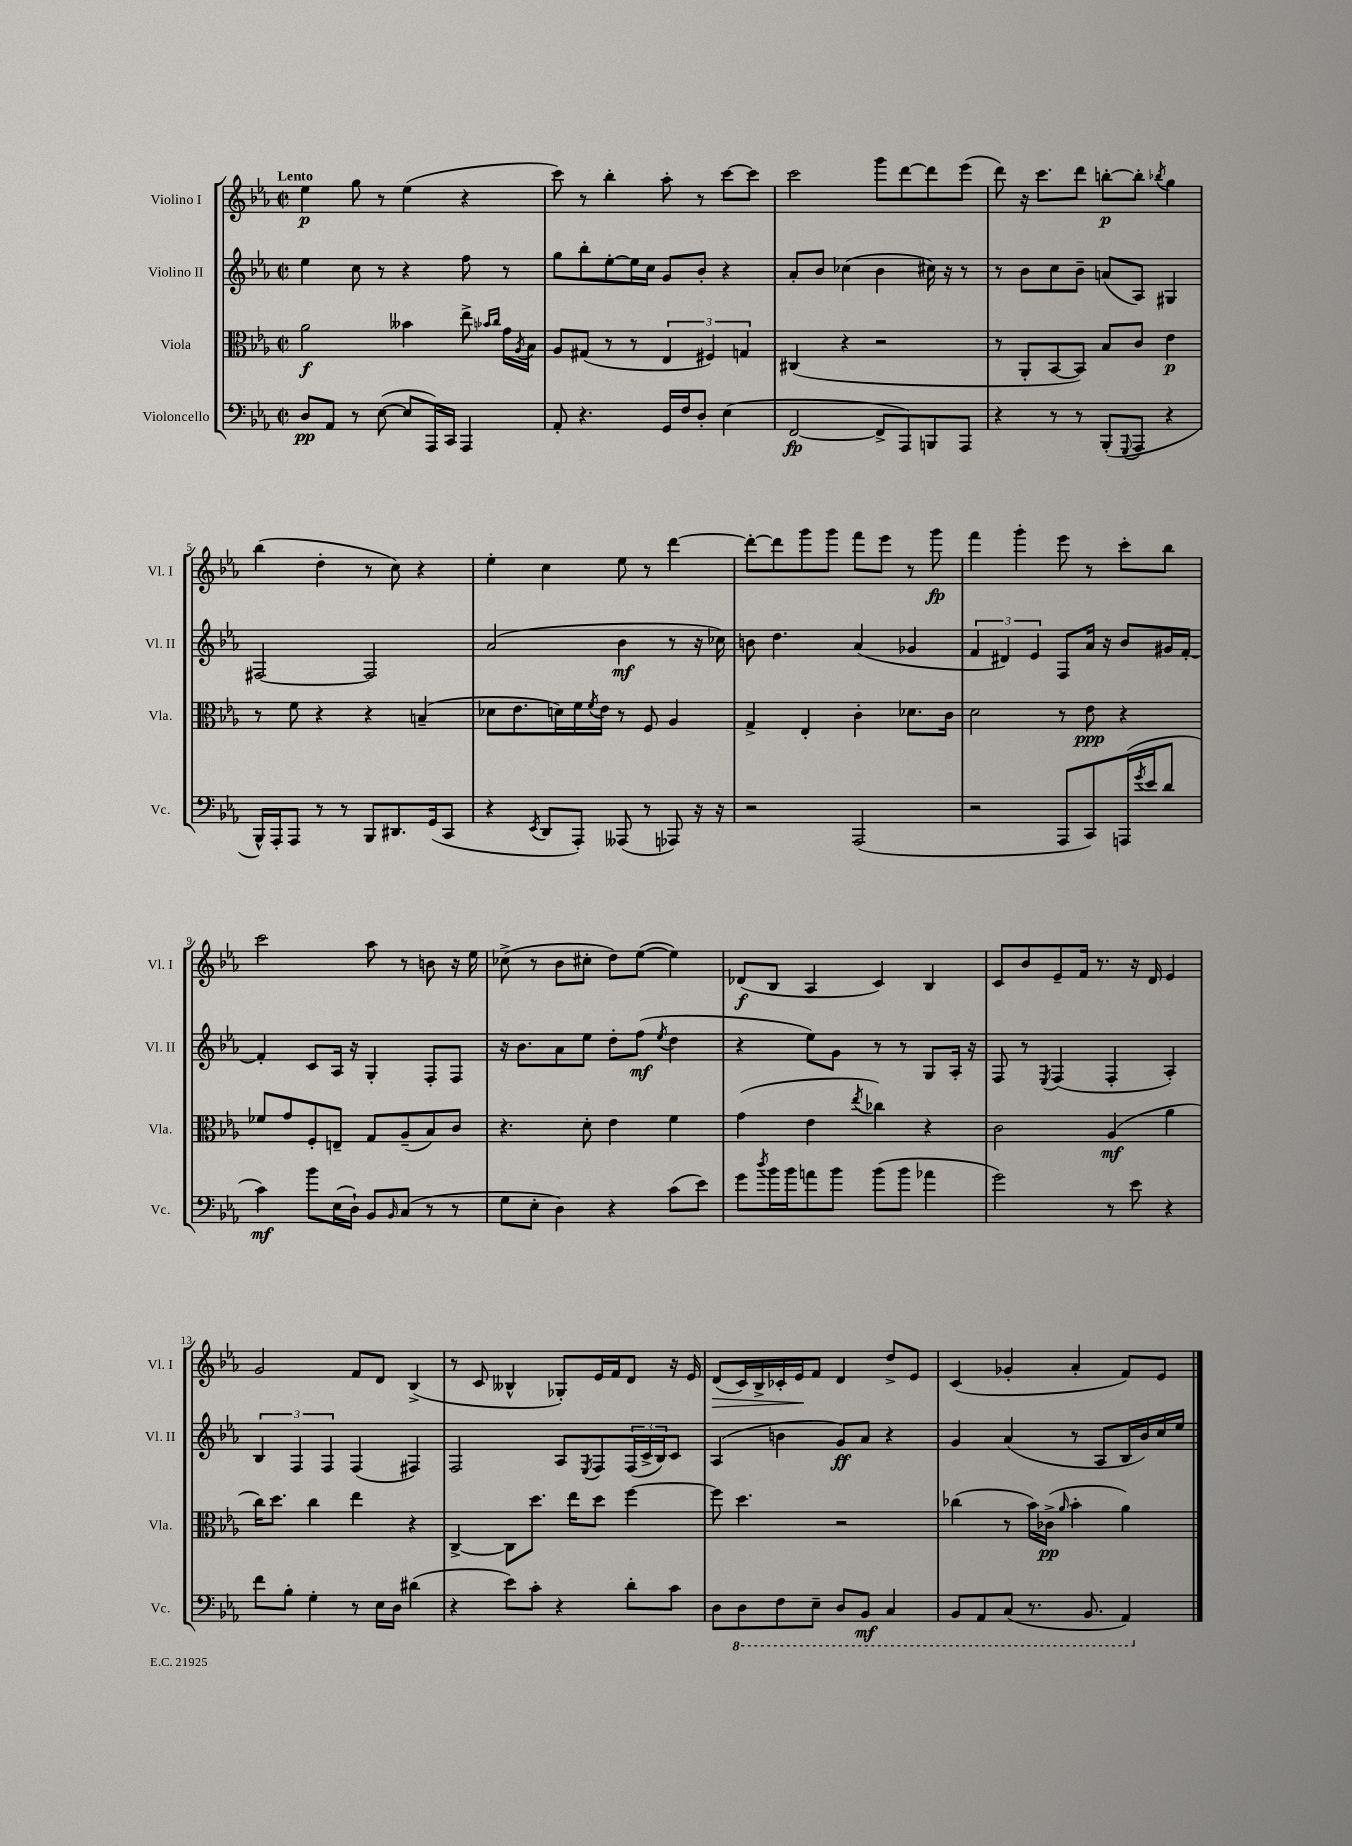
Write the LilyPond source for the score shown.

<<
\new StaffGroup <<
\new Staff = "s0" \with { instrumentName = "Violino I" shortInstrumentName = "Vl. I" } {
    \clef treble \key ees \major \defaultTimeSignature \time 2/2 \tempo "Lento"
    ees''4\p g''8 r8 ees''4( r4 |
    c'''8) r8 bes''4-. aes''8-. r8 c'''8~ c'''8 |
    c'''2 g'''8 d'''8~ d'''8 ees'''8( |
    d'''8) r16 c'''8. d'''8 b''8~-.\p b''8-. \acciaccatura { bes''8 } g''4 |
    bes''4( d''4-. r8 c''8) r4 |
    ees''4-. c''4 ees''8 r8 d'''4~ |
    d'''8~-. d'''8 g'''8 g'''8 f'''8 ees'''8 r8 g'''8\fp |
    f'''4 g'''4-. ees'''8 r8 c'''8-. bes''8 |
    c'''2 aes''8 r8 b'8 r16 ees''16 |
    ces''8->( r8 bes'8 cis''8-. d''8) ees''8~( ees''4) |
    des'8\f( bes8 aes4 c'4) bes4 |
    c'8 bes'8 ees'8-- f'16 r8. r16 d'16 ees'4 |
    g'2 f'8 d'8 bes4->( |
    r8 c'8 beses4-^ ges8-.) ees'16 f'16 d'8 r16 ees'16 |
    d'8\>( c'16) bes16-> ces'16-. ees'16\! f'8 d'4 d''8-> ees'8 |
    c'4( ges'4-. aes'4-. f'8) ees'8 \bar "|." |
}
\new Staff = "s1" \with { instrumentName = "Violino II" shortInstrumentName = "Vl. II" } {
    \clef treble \key ees \major \defaultTimeSignature \time 2/2
    ees''4 c''8 r8 r4 f''8 r8 |
    g''8 bes''8-. ees''8~-. ees''16 c''16 g'8 bes'8-. r4 |
    aes'8-. bes'8 ces''4( bes'4 cis''16) r16 r8 |
    r8 bes'8 c''8 bes'8-- a'8( aes8) gis4 |
    fis2~ fis2 |
    aes'2( bes'4\mf r8 r16 ces''16) |
    b'8 d''4. aes'4( ges'4 |
    \tuplet 3/2 { f'4 dis'4) ees'4 } f8 aes'16 r16 bes'8 gis'16 f'16~-. |
    f'4-. c'8 aes16 r16 g4-. f8-. f8 |
    r16 bes'8. aes'8 ees''8 d''8-. f''8\mf( \acciaccatura { ees''8 } d''4 |
    r4 ees''8) g'8 r8 r8 g8 aes16-. r16 |
    f8 r8 \acciaccatura { ees8 } f4( f4-. aes4-.) |
    \tuplet 3/2 { bes4 f4 f4 } f4( fis4) |
    f2 aes8 \acciaccatura { ees8 } f8 \tuplet 3/2 { f16( c'16-> bes16) } c'8 |
    aes4( b'4 g'8\ff) aes'8 r4 |
    g'4 aes'4( r8 aes8 bes16 bes'16) c''16 ees''16 \bar "|." |
}
\new Staff = "s2" \with { instrumentName = "Viola" shortInstrumentName = "Vla." } {
    \clef alto \key ees \major \defaultTimeSignature \time 2/2
    aes'2\f beses'4 ees''8-> \grace { bes'16 c''16 } g'16 \acciaccatura { aes8 } bes16 |
    aes8 gis8( r8 r8 \tuplet 3/2 { ees4 fis4) g4 } |
    cis4( r4 r2 |
    r8 aes,8-. bes,8~ bes,8) bes8 c'8 ees'4\p |
    r8 f'8 r4 r4 b4--( |
    des'8 ees'8. d'16) f'16 \acciaccatura { f'8 } ees'16 r8 f8 aes4 |
    g4-> ees4-. c'4-. des'8. c'16 |
    d'2 r8 ees'8\ppp r4 |
    fes'8 g'8 f8-. e8-- g8 aes8--( bes8) c'8 |
    r4. d'8-. ees'4 f'4 |
    g'4( ees'4 \acciaccatura { ees''8 } ces''4) r4 |
    c'2 aes4\mf( aes'4 |
    c''16) d''8. c''4 ees''4 r4 |
    c4~-> c8 d''8. ees''16 d''8 f''4~ |
    f''8 d''4. r2 |
    ces''4( r8 bes'16) ces'16->\pp( \grace { aes'16 } bes'4-. aes'4) \bar "|." |
}
\new Staff = "s3" \with { instrumentName = "Violoncello" shortInstrumentName = "Vc." } {
    \clef bass \key ees \major \defaultTimeSignature \time 2/2
    d8\pp aes,8 r8 ees8~( ees8 aes,,16) c,16 aes,,4 |
    aes,8-. r4. g,16 f16 d8-. ees4( |
    f,2~\fp f,8-> aes,,8) b,,8 aes,,8 |
    r4 r8 r8 bes,,8-.( \appoggiatura { g,,8 } aes,,8 r4 |
    bes,,16-^) aes,,16-. aes,,8 r8 r8 bes,,8 dis,8. g,16( c,8 |
    r4 \acciaccatura { ees,8 } d,8 aes,,8-.) aeses,,8( r8 aes,,8) r16 r16 |
    r2 aes,,2( |
    r2 aes,,8 c,8) a,,16( \acciaccatura { g'8 } ees'16 d'8 |
    c'4\mf) bes'8 ees16( d16-!) bes,8 \grace { bes,16 } c8( r8 r8 |
    g8 ees8-. d4) r4 c'8( ees'8) |
    g'8 \acciaccatura { d''8 } bes'16 bes'16 a'8 bes'8 bes'8( bes'8 aes'4 |
    g'2) r8 ees'8 r4 |
    f'8 bes8-. g4-. r8 ees16 d16 dis'4( |
    r4 ees'8) c'8-. r4 d'8-. c'8 |
    d8 \ottava #-1 d,8 f,8 ees,8-- d,8 bes,,8\mf c,4 |
    bes,,8 aes,,8 c,8( r8. bes,,8. aes,,4) \ottava #0 \bar "|." |
}
>>
>>
